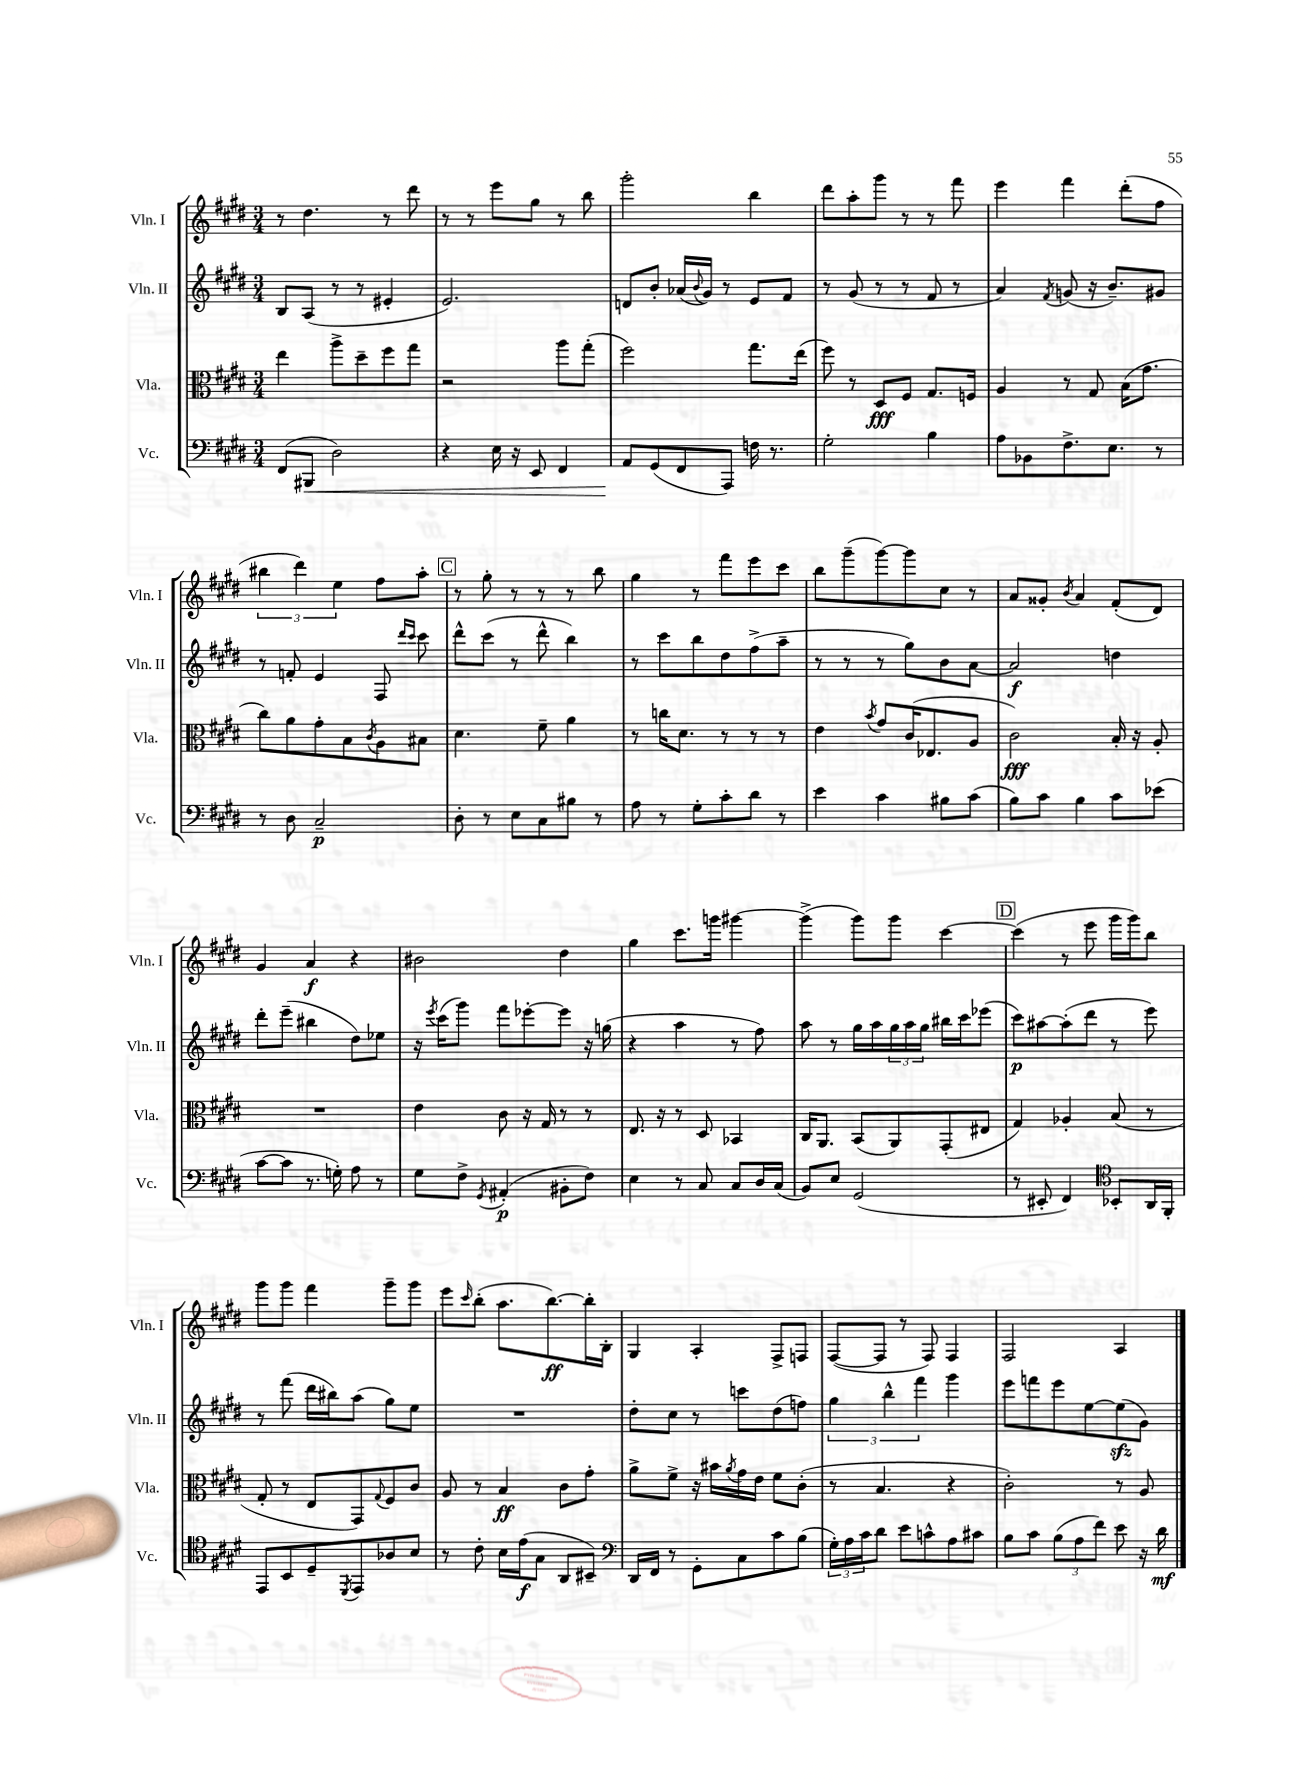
<<
\new StaffGroup <<
\new Staff = "s0" \with { instrumentName = "Vln. I" shortInstrumentName = "Vln. I" } {
    \clef treble \key e \major \numericTimeSignature \time 3/4
    r8 dis''4. r8 dis'''8 |
    r8 r8 e'''8 gis''8 r8 b''8 |
    gis'''2-. b''4 |
    dis'''8 a''8-. gis'''8 r8 r8 fis'''8 |
    e'''4 fis'''4 dis'''8-.( fis''8 |
    \tuplet 3/2 { bis''4 dis'''4) e''4 } fis''8 a''8-. |
    \mark \markup { \box "C" } r8 gis''8-. r8 r8 r8 b''8 |
    gis''4 r8 fis'''8 e'''8 cis'''8 |
    b''8 gis'''8--( gis'''8~) gis'''8 cis''8 r8 |
    a'8 gisis'8-. \acciaccatura { b'8 } a'4 fis'8-.( dis'8) |
    gis'4 a'4\f r4 |
    bis'2 dis''4 |
    gis''4 cis'''8. g'''16 gis'''4~ |
    gis'''4->( gis'''8) gis'''8 cis'''4~ |
    \mark \markup { \box "D" } cis'''4( r8 e'''8 gis'''16 gis'''16) b''8 |
    gis'''8 gis'''8 fis'''4 gis'''8-- gis'''8 |
    e'''8 \grace { cis'''16 } b''8-.( a''8. b''8.~\ff) b''16-. b16-. |
    gis4 a4-. fis8-> f8 |
    fis8~( fis8 r8 fis8) fis4 |
    fis2 a4 \bar "|." |
}
\new Staff = "s1" \with { instrumentName = "Vln. II" shortInstrumentName = "Vln. II" } {
    \clef treble \key e \major \numericTimeSignature \time 3/4
    b8 a8( r8 r8 eis'4-. |
    e'2.) |
    d'8 b'8-. aes'16( \appoggiatura { b'8 } gis'16) r8 e'8 fis'8 |
    r8 gis'8( r8 r8 fis'8 r8 |
    a'4) \acciaccatura { fis'8 } g'8( r16 b'8.--) gis'8 |
    r8 f'8-. e'4 fis8 \grace { dis'''16 cis'''16 } cis'''8 |
    \mark \markup { \box "C" } dis'''8-^ cis'''8( r8 dis'''8-^ b''4) |
    r8 cis'''8 b''8 dis''8 fis''8->( a''8-- |
    r8 r8 r8 gis''8) b'8 a'8~ |
    a'2\f d''4 |
    dis'''8-. e'''8--( bis''4 dis''8) ees''8 |
    r16 \acciaccatura { e'''8 } cis'''16( gis'''8) fis'''8 ees'''8~-. ees'''8 r16 g''16( |
    r4 a''4 r8 fis''8) |
    a''8 r8 gis''16 a''16 \tuplet 3/2 { gis''16 a''16 gis''16 } bis''16 cis'''16 ees'''8( |
    \mark \markup { \box "D" } cis'''8\p) ais''8~ ais''8-.( dis'''8 r8 e'''8) |
    r8 fis'''8( dis'''16 bis''16) a''8( gis''8) e''8 |
    R2. |
    dis''8-. cis''8 r8 c'''8 dis''8( f''8) |
    \tuplet 3/2 { gis''4 b''4-^ fis'''4 } gis'''4 |
    e'''8 f'''8 e'''8 e''8~ e''8\sfz( gis'8) \bar "|." |
}
\new Staff = "s2" \with { instrumentName = "Vla." shortInstrumentName = "Vla." } {
    \clef alto \key e \major \numericTimeSignature \time 3/4
    e''4 a''8-> dis''8-- fis''8 gis''8 |
    r2 a''8 gis''8-.( |
    fis''2) gis''8. e''16( |
    fis''8) r8 dis8\fff fis8 gis8. f16 |
    a4 r8 gis8 b16( gis'8. |
    cis''8) a'8 gis'8-. b8 \acciaccatura { cis'8 } a8 bis8 |
    \mark \markup { \box "C" } dis'4. fis'8-- a'4 |
    r8 c''16 dis'8. r8 r8 r8 |
    e'4 \acciaccatura { b'8 } gis'8 cis'16( ees8. a8 |
    cis'2\fff) b16-. r16 a8-. |
    R2. |
    e'4 cis'8 r16 gis16 r8 r8 |
    e8. r16 r8 dis8 bes,4 |
    cis16 a,8. b,8( a,8) gis,8-.( eis8 |
    \mark \markup { \box "D" } gis4) aes4-. b8( r8 |
    gis8-. r8 e8 gis,8) \appoggiatura { gis8 } fis8 cis'8 |
    a8 r8 b4\ff cis'8 gis'8-. |
    a'8-> fis'8-> r16 bis'16 \acciaccatura { a'8 } gis'16 e'16 fis'8 cis'8-.( |
    r8 b4. r4 |
    cis'2-.) r8 a8 \bar "|." |
}
\new Staff = "s3" \with { instrumentName = "Vc." shortInstrumentName = "Vc." } {
    \clef bass \key e \major \numericTimeSignature \time 3/4
    fis,8( bis,,8\< dis2) |
    r4 e16 r16 e,8 fis,4 |
    a,8\! gis,8( fis,8 a,,8) f16 r8. |
    gis2-. b4 |
    a8 bes,8 fis8.-> e8. r8 |
    r8 dis8 cis2--\p |
    \mark \markup { \box "C" } dis8-. r8 e8 cis8 bis8 r8 |
    a8 r8 gis8-. cis'8-. dis'8 r8 |
    e'4 cis'4 bis8 cis'8( |
    b8) cis'8 b4 cis'8 ees'8( |
    cis'8~ cis'8 r8. g16-.) a8 r8 |
    gis8 fis8-> \acciaccatura { gis,8 } ais,4-.\p( bis,8-. fis8) |
    e4 r8 cis8 cis8 dis16 cis16( |
    b,8) e8 gis,2( |
    \mark \markup { \box "D" } r8 eis,8-. fis,4) \clef tenor bes,8-. a,16 fis,16-. |
    e,8 b,8 dis8-- \acciaccatura { dis,8 } e,8 aes8 b8 |
    r8 cis'8-. b16 e'16\f( gis8 a,8 bis,8--) |
    \clef bass dis,16 fis,16 r8 gis,8-. cis8 cis'8 b8( |
    \tuplet 3/2 { gis16-.) a16 cis'16 } dis'8 e'8 c'8-^ a8 cis'8 |
    b8 cis'8 \tuplet 3/2 { b8( a8 fis'8) } e'8 r16 dis'16\mf \bar "|." |
}
>>
>>
\layout { \context { \Score \remove "Bar_number_engraver" } }
